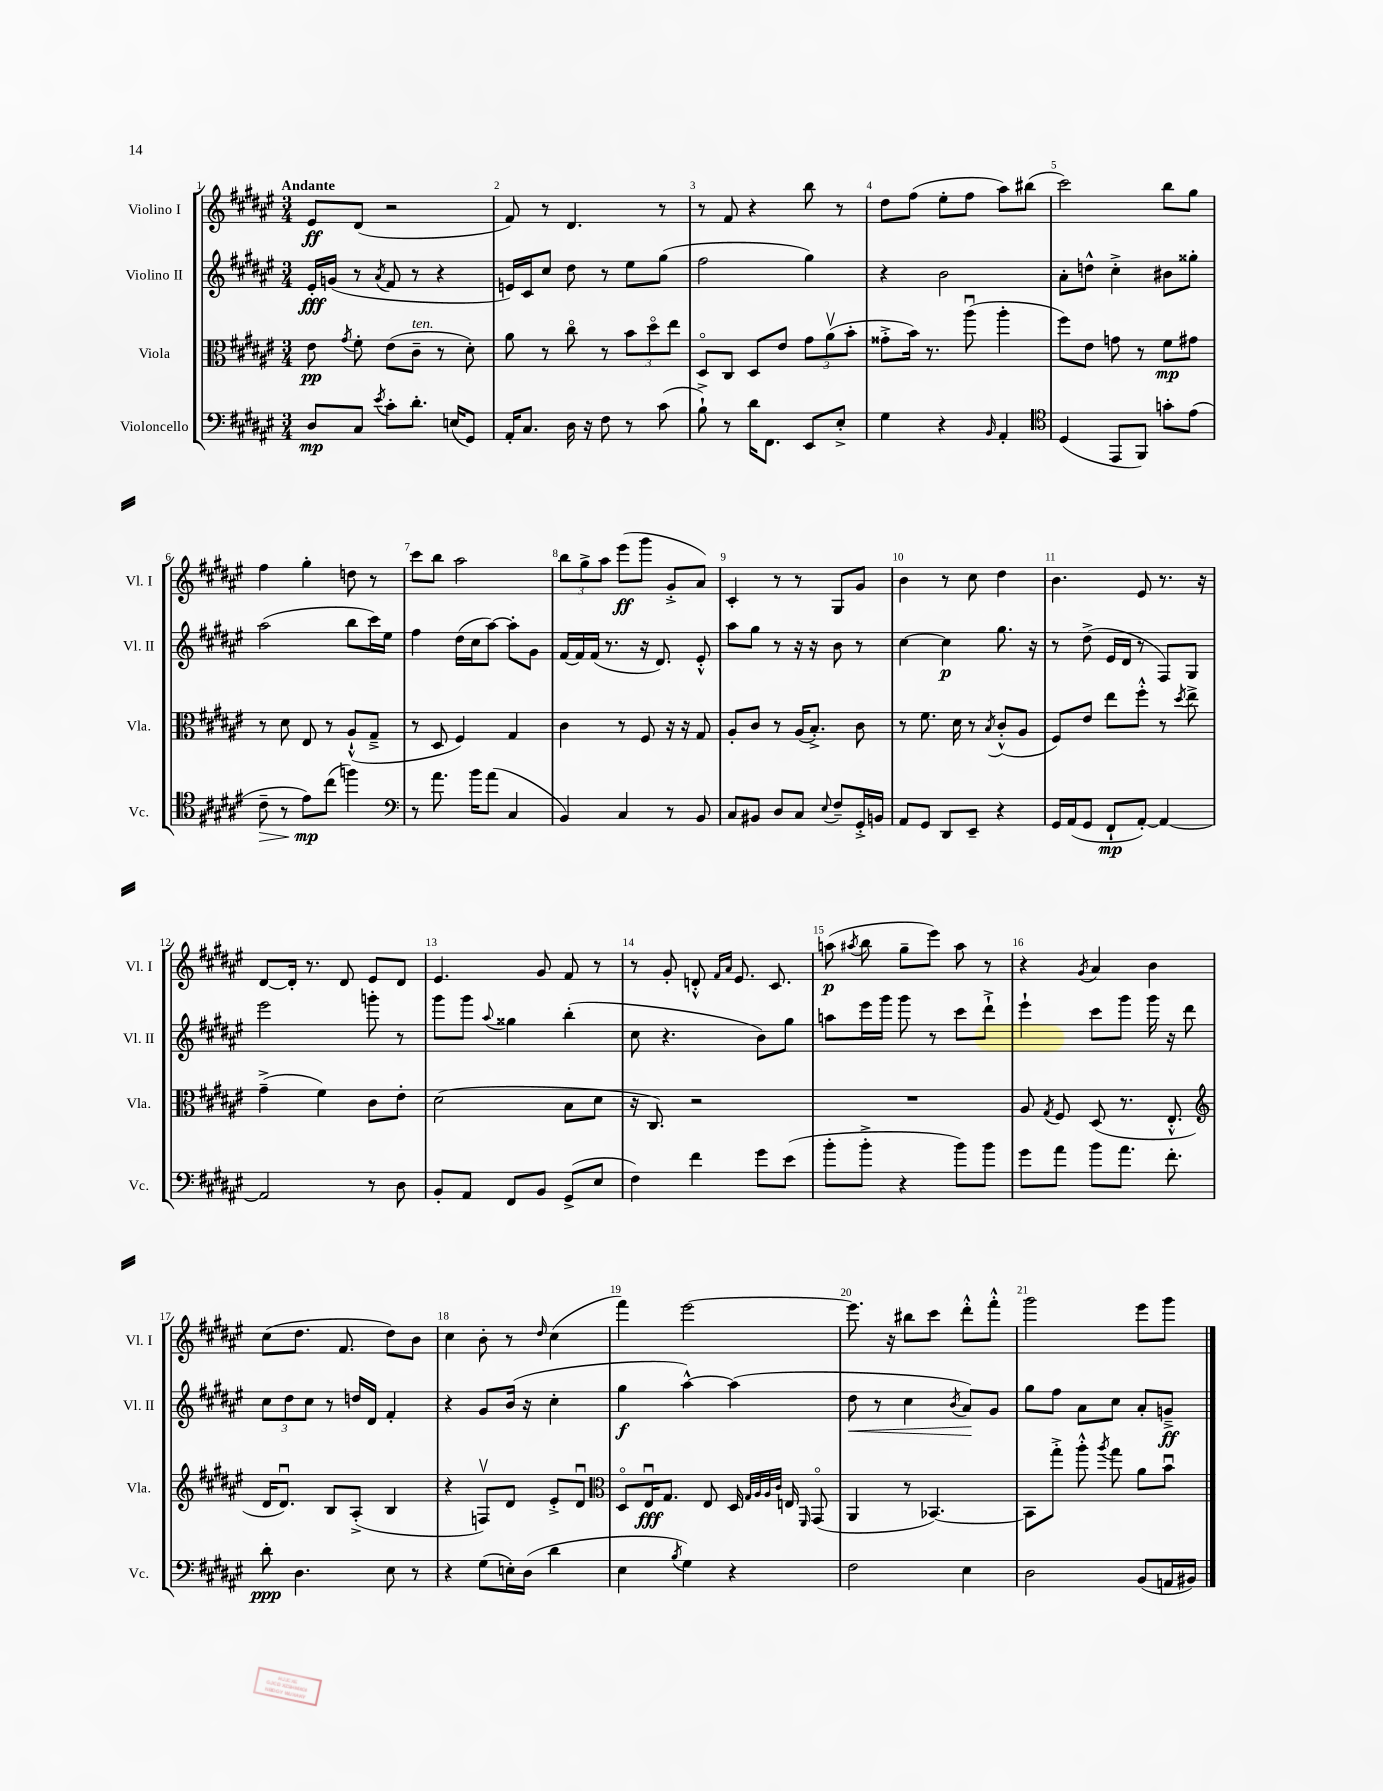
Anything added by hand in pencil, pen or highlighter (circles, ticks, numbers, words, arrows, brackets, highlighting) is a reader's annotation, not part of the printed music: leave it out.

**kern	**dynam	**kern	**dynam	**kern	**dynam	**kern	**dynam
*part4	*part4	*part3	*part3	*part2	*part2	*part1	*part1
*staff4	*staff4	*staff3	*staff3	*staff2	*staff2	*staff1	*staff1
*I"Violoncello	*	*I"Viola	*	*I"Violino II	*	*I"Violino I	*
*I'Vc.	*	*I'Vla.	*	*I'Vl. II	*	*I'Vl. I	*
*clefF4	*	*clefC3	*	*clefG2	*	*clefG2	*
*k[f#c#g#d#a#e#]	*	*k[f#c#g#d#a#e#]	*	*k[f#c#g#d#a#e#]	*	*k[f#c#g#d#a#e#]	*
*M3/4	*	*M3/4	*	*M3/4	*	*M3/4	*
=1	=1	=1	=1	=1	=1	=1	=1
!	!	!	!	!	!	!LO:TX:a:B:t=Andante	!
8D#/L	mp	8e#\	pp	16e#'/LL	fff	8e#/L	ff
.	.	.	.	(16gn/JJ	.	.	.
.	.	8qg#/	.	.	.	.	.
8C#/J	.	8f#'\	.	8r	.	(8d#/J	.
8qe#/	.	.	.	8qa#/	.	.	.
8c#'\L	.	(8e#\L	.	8f#/	.	2r	.
!	!	!LO:TX:a:i:t=ten.	!	!	!	!	!
8.d#'\J	.	8c#~\J	.	8r	.	.	.
.	.	8r	.	4r	.	.	.
(16En/KL	.	.	.	.	.	.	.
8GG#/J)	.	8d#'\)	.	.	.	.	.
=2	=2	=2	=2	=2	=2	=2	=2
16AA#'/KL	.	8a#\	.	16en/LL)	.	8f#/)	.
8.C#/J	.	.	.	16c#/J	.	.	.
.	.	8r	.	8cc#/J	.	8r	.
16D#\	.	8cc#\	.	8dd#\	.	4.d#/	.
16r	.	.	.	.	.	.	.
8F#\	.	8r	.	8r	.	.	.
8r	.	12b\L	.	8ee#\L	.	.	.
.	.	12dd#\	.	.	.	.	.
(8c#\	.	.	.	(8gg#\J	.	8r	.
.	.	12ee#\J	.	.	.	.	.
=3	=3	=3	=3	=3	=3	=3	=3
8B`^\)	.	8D#/L	.	2ff#\	.	8r	.
8r	.	8C#/J	.	.	.	8f#/	.
16d#\KL	.	8D#/L	.	.	.	4r	.
8.FF#\J	.	.	.	.	.	.	.
.	.	8e#/J	.	.	.	.	.
8EE#/L	.	12g#\L	.	4gg#\)	.	8bb\	.
.	.	(12a#v\	.	.	.	.	.
8E#'^/J	.	.	.	.	.	8r	.
.	.	12b'\J	.	.	.	.	.
=4	=4	=4	=4	=4	=4	=4	=4
4G#\	.	8g##X'^\L	.	4r	.	8dd#\L	.
.	.	16b\Jk)	.	.	.	(8ff#\J	.
.	.	8.r	.	.	.	.	.
4r	.	.	.	2b\	.	8ee#'\L	.
.	.	(8aa#u\	.	.	.	8ff#\J	.
16qqBB/	.	.	.	.	.	.	.
4AA#'/	.	4aa#'\	.	.	.	8aa#\L)	.
.	.	.	.	.	.	(8bb#X\J	.
=5	=5	=5	=5	=5	=5	=5	=5
*clefC4	*	*	*	*	*	*	*
(4D#/	.	8ff#\L)	.	8a#'\L	.	2ccc#\)	.
.	.	8e#\J	.	8ddn^^\J	.	.	.
8EE#/L	.	8gn\	.	4cc#'^\	.	.	.
8FF#/J)	.	8r	.	.	.	.	.
8gn'\L	.	8f#\L	mp	8b#X\L	.	8bb\L	.
(8e#\J	.	8g#X\J	.	8gg##X'\J	.	8gg#\J	.
!!LO:LB:g=z
=6	=6	=6	=6	=6	=6	=6	=6
!	!LO:HP:b	!	!	!	!	!	!
8c#~\	>	8r	.	(2aa#\	.	4ff#\	.
8r	.	8d#\	.	.	.	.	.
8e#\L)	mp	8E#/	.	.	.	4gg#'\	.
(8cc#\J	]	8r	.	.	.	.	.
4ffn\)	.	(8A#`^^/L	.	8bb\L	.	8ddn\	.
.	.	8G#~^/J	.	16ccc#\L)	.	8r	.
.	.	.	.	16ee#\JJ	.	.	.
=7	=7	=7	=7	=7	=7	=7	=7
*clefF4	*	*	*	*	*	*	*
8r	.	8r	.	4ff#\	.	8ccc#\L	.
8.a#\	.	8D#/	.	.	.	8bb\J	.
.	.	4F#/)	.	(16dd#\LL	.	2aa#\	.
16b\KL	.	.	.	16cc#\J	.	.	.
(8a#\J	.	.	.	[8aa#\J)	.	.	.
4C#/	.	4G#/	.	8aa#'\L]	.	.	.
.	.	.	.	8g#\J	.	.	.
=8	=8	=8	=8	=8	=8	=8	=8
4BB/)	.	4c#\	.	[16f#/LL	.	12bb\L	.
.	.	.	.	16f#/]	.	.	.
.	.	.	.	.	.	12gg#^\	.
.	.	.	.	(16f#/JJ	.	.	.
.	.	.	.	.	.	12aa#\J	.
.	.	.	.	8.r	.	.	.
4C#/	.	8r	.	.	.	(8eee#\L	ff
.	.	8F#/	.	16r	.	8ggg#\J	.
.	.	.	.	8.d#/)	.	.	.
8r	.	16r	.	.	.	8g#'^/L	.
.	.	16r	.	.	.	.	.
8BB/	.	8G#/	.	8e#'^^/	.	8a#/J)	.
=9	=9	=9	=9	=9	=9	=9	=9
8C#/L	.	8A#'/L	.	8aa#\L	.	4c#'/	.
8BB#X/J	.	8c#/J	.	8gg#\J	.	.	.
8D#/L	.	8r	.	8r	.	8r	.
8C#/J	.	(16A#/KL	.	16r	.	8r	.
.	.	8.B'^/J)	.	16r	.	.	.
8qqE#/	.	.	.	.	.	.	.
8F#~/L	.	.	.	8b\	.	8G#/L	.
16GG#'^/L	.	8c#\	.	8r	.	8g#/J	.
16BBn/JJ	.	.	.	.	.	.	.
=10	=10	=10	=10	=10	=10	=10	=10
8AA#/L	.	8r	.	[4cc#\	.	4b\	.
8GG#/J	.	8.f#\	.	.	.	.	.
8DD#/L	.	.	.	4cc#\]	p	8r	.
.	.	16d#\	.	.	.	.	.
8EE#~/J	.	8r	.	.	.	8cc#\	.
.	.	8qB/	.	.	.	.	.
4r	.	(8c#'^^/L	.	8.gg#\	.	4dd#\	.
.	.	8A#/J	.	.	.	.	.
.	.	.	.	16r	.	.	.
=11	=11	=11	=11	=11	=11	=11	=11
16GG#/LL	.	8F#/L)	.	8r	.	4.b\	.
(16AA#/J	.	.	.	.	.	.	.
8GG#/J	.	8e#/J	.	(8dd#^\	.	.	.
8FF#`/L	mp	8ee#\L	.	16e#/LL	.	.	.
.	.	.	.	16d#/JJ	.	.	.
[8AA#'/J)	.	8ff#'^^\J	.	8r	.	8e#/	.
4AA#/_	.	8r	.	8F#/L)	.	8.r	.
.	.	8qdd#/	.	.	.	.	.
.	.	8ee#^\	.	8G#/J	.	.	.
.	.	.	.	.	.	16r	.
!!LO:LB:g=z
=12	=12	=12	=12	=12	=12	=12	=12
2AA#/]	.	(4g#~^\	.	2eee#\	.	[8d#/L	.
.	.	.	.	.	.	16d#'/Jk]	.
.	.	.	.	.	.	8.r	.
.	.	4f#\)	.	.	.	.	.
.	.	.	.	.	.	8d#/	.
8r	.	8c#\L	.	8gggn'\	.	8e#/L	.
8D#\	.	8e#'\J	.	8r	.	8d#/J	.
=13	=13	=13	=13	=13	=13	=13	=13
8BB'/L	.	(2d#\	.	8ggg#\L	.	4.e#/	.
8AA#/J	.	.	.	8ggg#\J	.	.	.
.	.	.	.	8qqaa#/	.	.	.
8FF#/L	.	.	.	4gg##X\	.	.	.
8BB/J	.	.	.	.	.	8g#/	.
(8GG#^/L	.	8B\L	.	(4bb'\	.	8f#/	.
8E#/J	.	8d#\J	.	.	.	8r	.
=14	=14	=14	=14	=14	=14	=14	=14
4F#\)	.	16r	.	8cc#\	.	8r	.
.	.	8.C#/)	.	.	.	.	.
.	.	.	.	4.r	.	8g#'/	.
4f#\	.	2r	.	.	.	8dn'^^/	.
.	.	.	.	.	.	16qqf#/LL	.
.	.	.	.	.	.	16qqa#/JJ	.
.	.	.	.	.	.	8.e#/	.
8g#\L	.	.	.	8b\L)	.	.	.
.	.	.	.	.	.	8.c#/	.
(8e#\J	.	.	.	8gg#\J	.	.	.
=15	=15	=15	=15	=15	=15	=15	=15
8b'\L	.	2.r	.	8aan\L	.	(8aan\	p
.	.	.	.	.	.	8qaa#X/	.
8b'^\J	.	.	.	16eee#\L	.	8bb\	.
.	.	.	.	16ggg#\JJ	.	.	.
4r	.	.	.	8ggg#\	.	8gg#~\L	.
.	.	.	.	8r	.	8eee#\J)	.
8b\L)	.	.	.	8ccc#\L	.	8aa#\	.
8b\J	.	.	.	8ddd#`^\J	.	8r	.
=16	=16	=16	=16	=16	=16	=16	=16
8g#\L	.	8A#/	.	4eee#`\	.	4r	.
.	.	8qG#/	.	.	.	.	.
8a#\J	.	8F#/	.	.	.	.	.
.	.	.	.	.	.	8qg#/	.
8b\L	.	(8D#/	.	8ccc#\L	.	4a#/	.
8.a#\J	.	8.r	.	8ggg#\J	.	.	.
.	.	.	.	16ggg#\	.	4b\	.
8.f#'\	.	8.E#'^^/	.	16r	.	.	.
.	.	.	.	8ddd#\	.	.	.
!!LO:LB:g=z
=17	=17	=17	=17	=17	=17	=17	=17
*	*	*clefG2	*	*	*	*	*
8d#'\	ppp	16d#/KL	.	12cc#\L	.	(8cc#\L	.
.	.	8.d#u/J)	.	.	.	.	.
.	.	.	.	12dd#\	.	.	.
4.D#\	.	.	.	.	.	8.dd#\J	.
.	.	.	.	12cc#\J	.	.	.
.	.	8B/L	.	8r	.	.	.
.	.	.	.	.	.	8.f#/	.
.	.	(8A#'^/J	.	16ddn/LL	.	.	.
.	.	.	.	16d#/JJ	.	.	.
8E#\	.	4B/	.	4f#'/	.	8dd#\L)	.
8r	.	.	.	.	.	8b\J	.
=18	=18	=18	=18	=18	=18	=18	=18
4r	.	4r	.	4r	.	4cc#\	.
(8G#\L	.	8Fnv/L)	.	8g#/L	.	8b'\	.
16En'\L)	.	8d#/J	.	(16b/Jk	.	8r	.
(16D#\JJ	.	.	.	16r	.	.	.
.	.	.	.	.	.	16qqdd#/	.
4d#\	.	8e#'^/L	.	4cc#'\	.	(4cc#\	.
.	.	8d#u/J	.	.	.	.	.
=19	=19	=19	=19	=19	=19	=19	=19
*	*	*clefC3	*	*	*	*	*
4E#\	.	8D#/L	.	4gg#\	f	4fff#\)	.
.	.	16E#u/K	fff	.	.	.	.
.	.	8.G#/J	.	.	.	.	.
8qB/	.	.	.	.	.	.	.
4G#\)	.	.	.	[4aa#^^\)	.	[2eee#\	.
.	.	8E#/	.	.	.	.	.
4r	.	16D#/	.	(4aa#\]	.	.	.
.	.	32qqG#/LLL	.	.	.	.	.
.	.	32qqA#/	.	.	.	.	.
.	.	32qqA#/	.	.	.	.	.
.	.	32qqc#/JJJ	.	.	.	.	.
.	.	16En/	.	.	.	.	.
.	.	16qqFF#/	.	.	.	.	.
.	.	(8GG#/	.	.	.	.	.
=20	=20	=20	=20	=20	=20	=20	=20
!	!	!	!	!	!LO:HP:b	!	!
2F#\	.	4AA#/	.	8dd#\	<	8.eee#\]	.
.	.	.	.	8r	.	.	.
.	.	.	.	.	.	16r	.
.	.	8r	.	4cc#\	.	8bb#X\L	.
.	.	[4.BB-X/)	.	.	.	8ccc#\J	.
.	.	.	.	8qb/	.	.	.
4E#\	.	.	.	8a#/L)	.	8ddd#'^^\L	.
.	.	.	.	8g#/J	[	8fff#'^^\J	.
=21	=21	=21	=21	=21	=21	=21	=21
2D#\	.	8BB-\L]	.	8gg#\L	.	2ggg#\	.
.	.	8gg#'^\J	.	8ff#\J	.	.	.
.	.	8aa#'^^\	.	8a#\L	.	.	.
.	.	8qaa#/	.	.	.	.	.
.	.	8gg#\	.	8cc#\J	.	.	.
(8BB/L	.	8a#\L	.	8a#'/L	.	8eee#\L	.
16AAn/L	.	8bu\J	.	8gn~^/J	ff	8ggg#\J	.
16BB#X/JJ)	.	.	.	.	.	.	.
==	==	==	==	==	==	==	==
*-	*-	*-	*-	*-	*-	*-	*-
